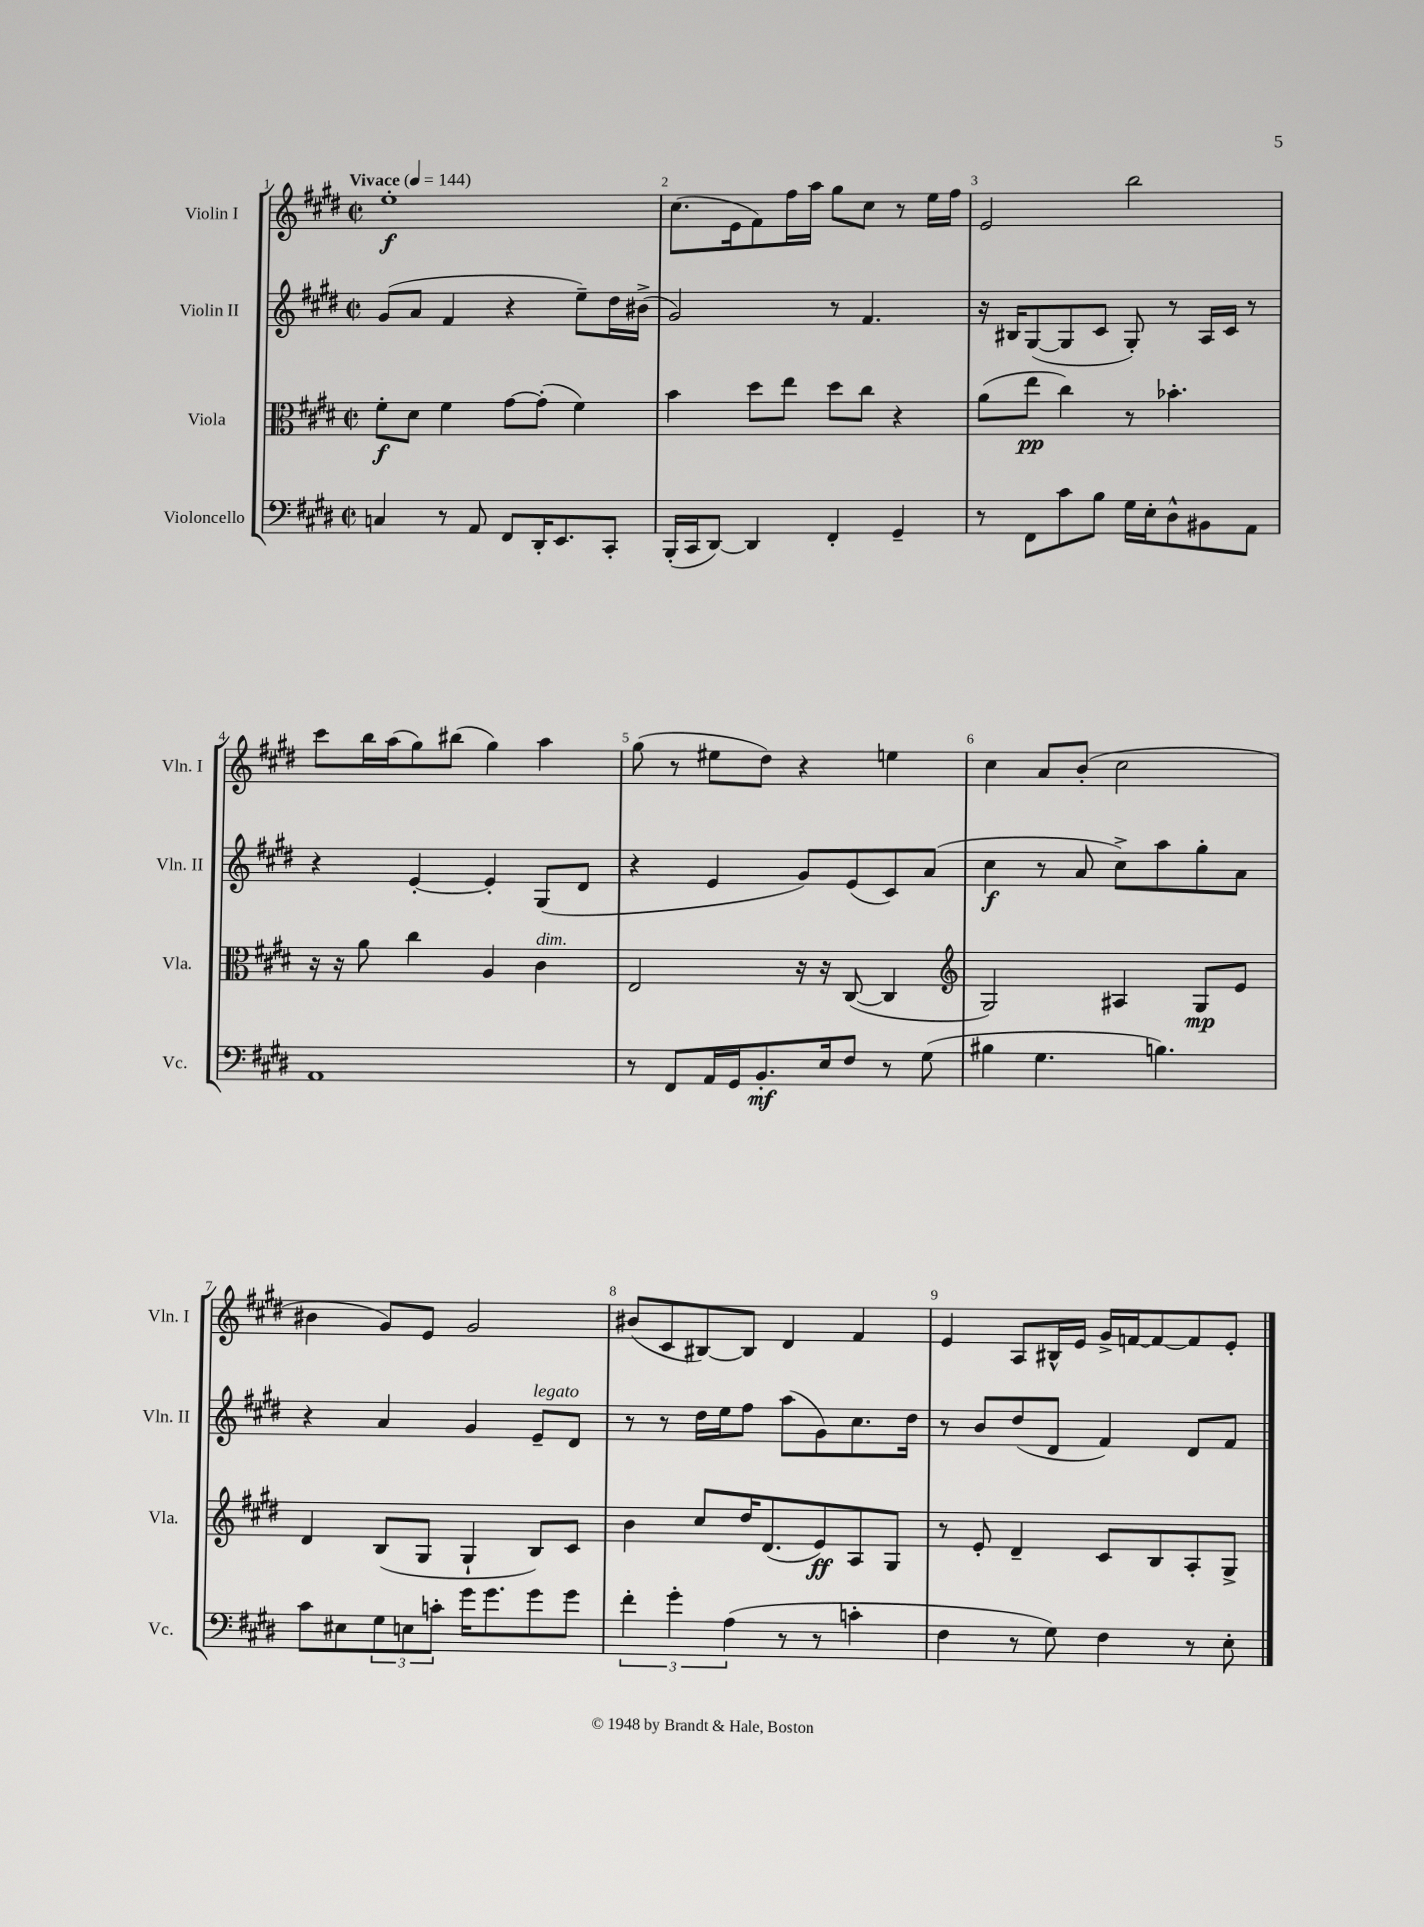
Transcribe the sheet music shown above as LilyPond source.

<<
\new StaffGroup <<
\new Staff = "s0" \with { instrumentName = "Violin I" shortInstrumentName = "Vln. I" } {
    \clef treble \key e \major \defaultTimeSignature \time 2/2 \tempo "Vivace" 4 = 144
    e''1-.\f |
    cis''8.( e'16 fis'8) fis''16 a''16 gis''8 cis''8 r8 e''16 fis''16 |
    e'2 b''2 |
    cis'''8 b''16 a''16( gis''8) bis''8( gis''4) a''4 |
    gis''8( r8 eis''8 dis''8) r4 e''4 |
    cis''4 a'8 b'8-.( cis''2 |
    bis'4 gis'8) e'8 gis'2 |
    bis'8( cis'8 bis8~) bis8 dis'4 fis'4 |
    e'4 a8 bis16-^ e'16 gis'16-> f'16~ f'8~ f'8 e'8-. \bar "|." |
}
\new Staff = "s1" \with { instrumentName = "Violin II" shortInstrumentName = "Vln. II" } {
    \clef treble \key e \major \defaultTimeSignature \time 2/2
    gis'8( a'8 fis'4 r4 e''8--) dis''16 bis'16->( |
    gis'2) r8 fis'4. |
    r16 bis16 gis8~( gis8 cis'8 gis8-.) r8 a16 cis'16 r8 |
    r4 e'4~-. e'4-. gis8( dis'8 |
    r4 e'4 gis'8) e'8( cis'8) a'8( |
    cis''4\f r8 a'8 cis''8->) a''8 gis''8-. a'8 |
    r4 a'4 gis'4 e'8--^\markup { \italic "legato" } dis'8 |
    r8 r8 dis''16 e''16 fis''8 a''8( gis'8) cis''8. dis''16 |
    r8 b'8 dis''8( dis'8 fis'4) dis'8 fis'8 \bar "|." |
}
\new Staff = "s2" \with { instrumentName = "Viola" shortInstrumentName = "Vla." } {
    \clef alto \key e \major \defaultTimeSignature \time 2/2
    fis'8-.\f dis'8 fis'4 gis'8~ gis'8-.( fis'4) |
    b'4 dis''8 e''8 dis''8 cis''8 r4 |
    a'8( e''8\pp cis''4) r8 bes'4.-. |
    r16 r16 a'8 cis''4 a4 cis'4^\markup { \italic "dim." } |
    e2 r16 r16 cis8~( cis4 |
    \clef treble gis2) ais4 gis8\mp e'8 |
    dis'4 b8( gis8 gis4-! b8) cis'8 |
    b'4 cis''8 dis''16 dis'8.( e'8\ff) a8 gis8 |
    r8 e'8-. dis'4-- cis'8 b8 a8-. gis8-> \bar "|." |
}
\new Staff = "s3" \with { instrumentName = "Violoncello" shortInstrumentName = "Vc." } {
    \clef bass \key e \major \defaultTimeSignature \time 2/2
    c4 r8 a,8 fis,8 dis,16-. e,8. cis,8-. |
    b,,16-.( cis,16 dis,8~) dis,4 fis,4-. gis,4-- |
    r8 fis,8 cis'8 b8 gis16 e16-. dis8-^ bis,8 a,8 |
    a,1 |
    r8 fis,8 a,16 gis,16 b,8.-.\mf e16 fis8 r8 gis8( |
    bis4 gis4. b4.) |
    cis'8 eis8 \tuplet 3/2 { gis8 e8 c'8-. } gis'16 gis'8. gis'8 gis'8 |
    \tuplet 3/2 { fis'4-. gis'4-. a4( } r8 r8 c'4-. |
    fis4 r8 gis8) fis4 r8 e8-. \bar "|." |
}
>>
>>
\layout { \context { \Score \override BarNumber.break-visibility = ##(#f #t #t) barNumberVisibility = #all-bar-numbers-visible } }
